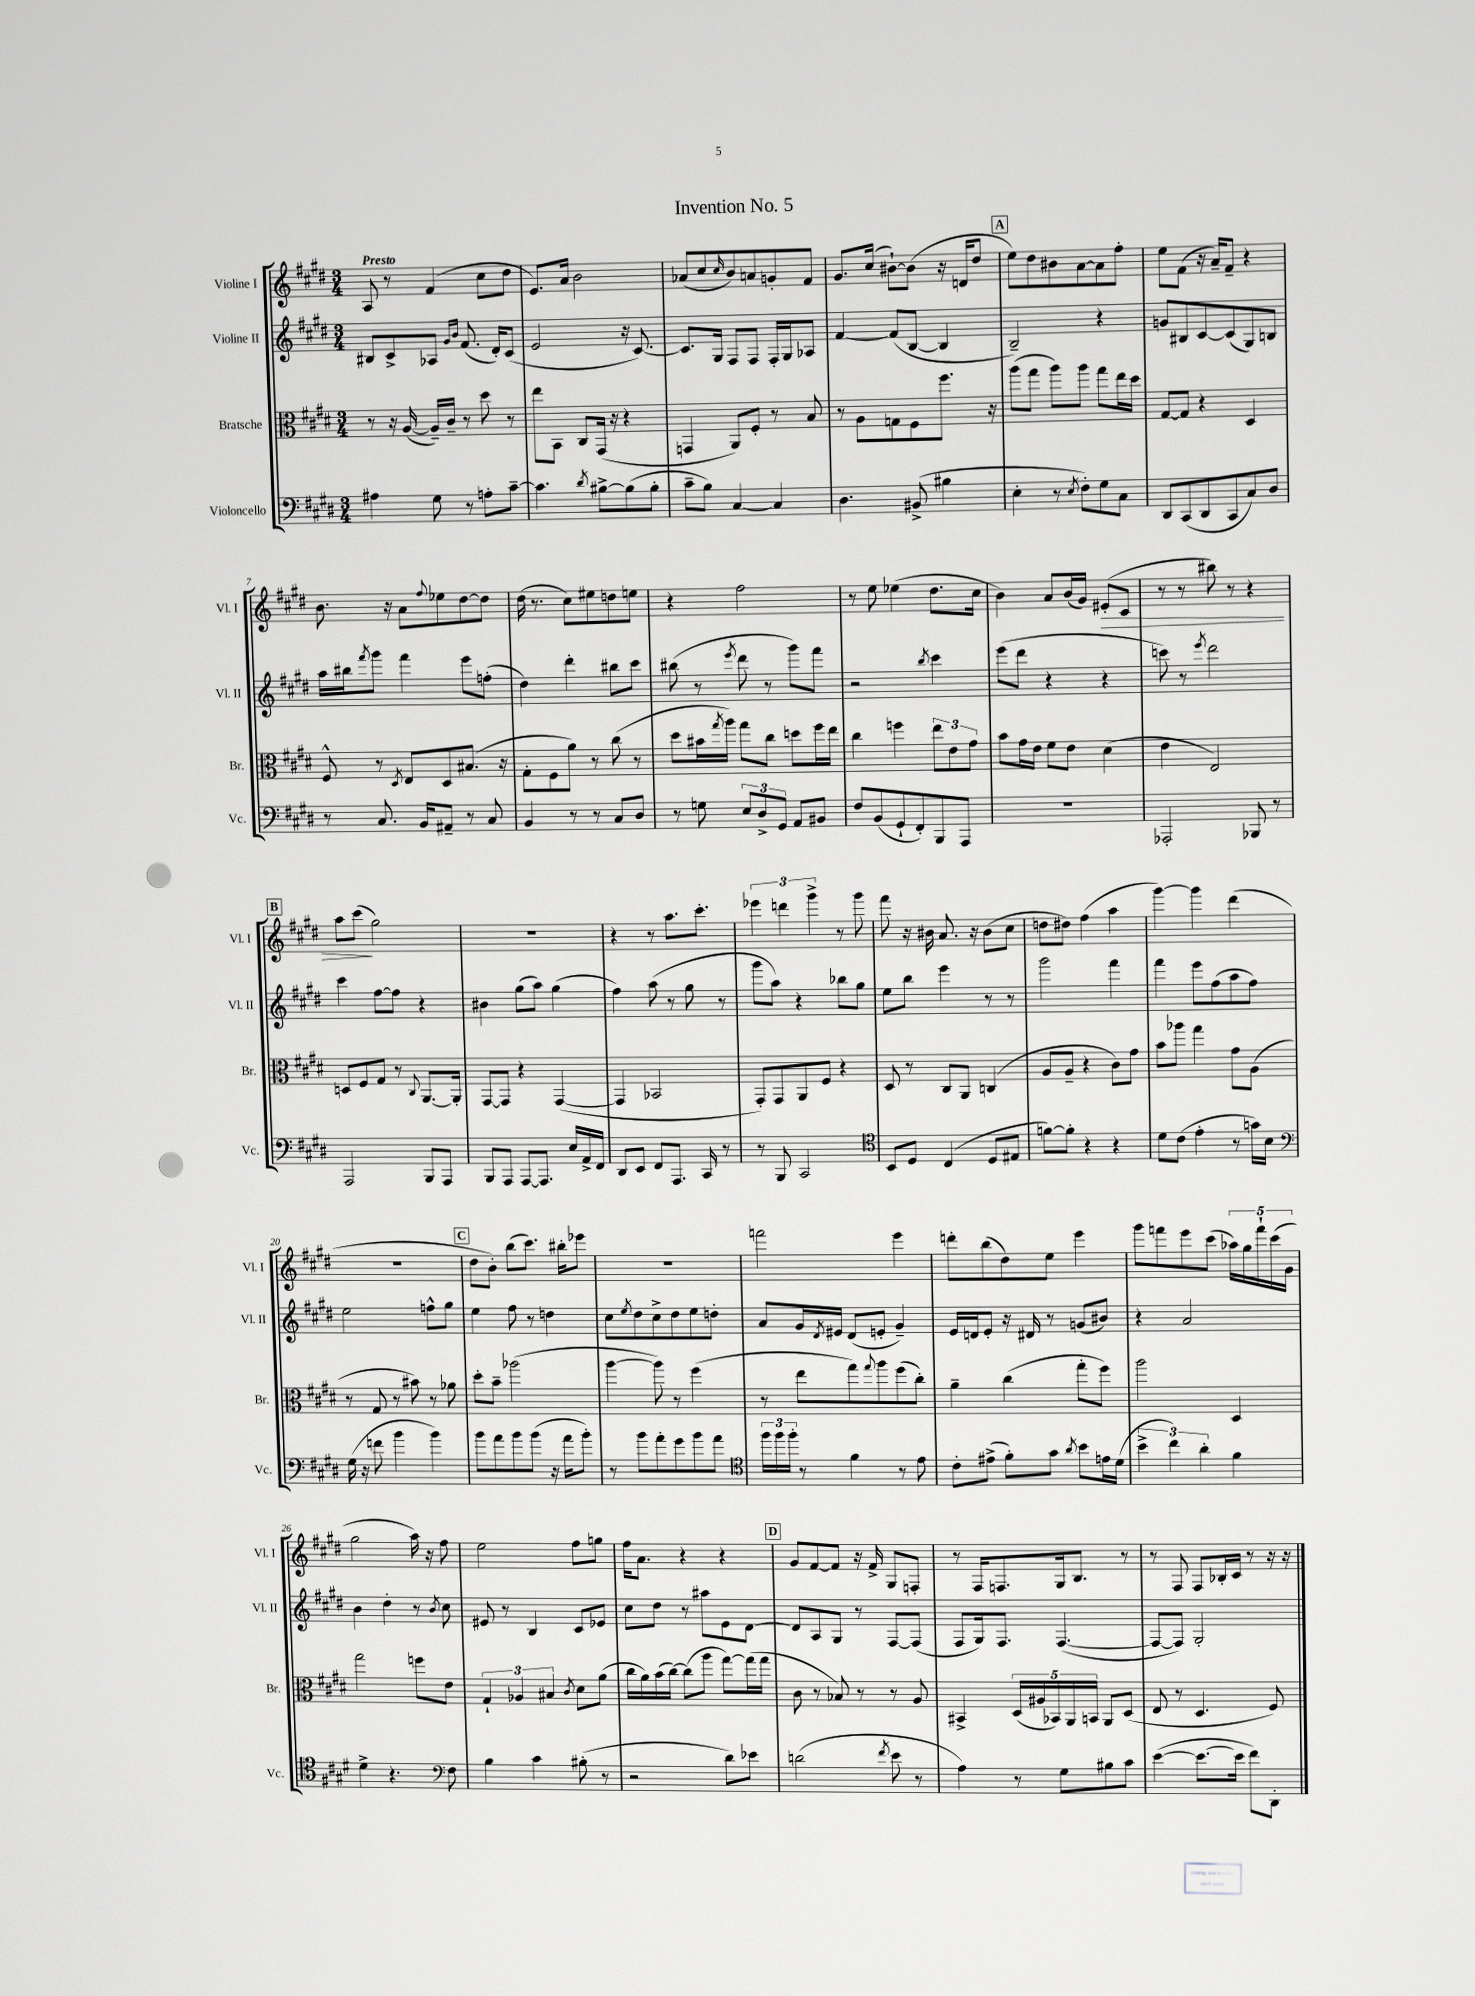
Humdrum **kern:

**kern	**kern	**kern	**kern
*staff4	*staff3	*staff2	*staff1
*clefF4	*clefC3	*clefG2	*clefG2
*k[f#c#g#d#]	*k[f#c#g#d#]	*k[f#c#g#d#]	*k[f#c#g#d#]
*M3/4	*M3/4	*M3/4	*M3/4
4A#	8r	8B#	8A
.	16r	8c#^	8r
.	([16A	.	.
8G#	16A~])	8A-	(4f#
.	16c#~	.	.
.	.	16qqg#	.
.	.	16qqb	.
8r	8r	(8.f#	.
8A'	8dd#	.	8cc#
.	.	16d#')	.
[8c#~	8r	(8c#	8dd#
=	=	=	=
4.c#]	8ee	2e	8.e)
.	8BB	.	.
.	.	.	16a
.	8C#	.	2b
8qd#	.	.	.
[8B#^	(16GG#	.	.
.	16r	.	.
(8B#]	4r	16r	.
.	.	[8.c#)	.
8B#'	.	.	.
=	=	=	=
8c#~	4GG	8.c#]	(8a-
8B)	.	.	8cc#
.	.	16G#	.
.	.	.	16qqcc#
[4C#	8AA)	8F#	8b)
.	8F#'	8F#	8a
4C#]	8r	16F#'	8g'
.	.	16G#	.
.	8B	8A-	8f#
=	=	=	=
4.D#	8r	[4f#	8.g#
.	8A	.	.
.	.	.	(16cc#
.	8G	(8f#]	[8b#`)
(8BB#^	8F#	[8B	(8b#]
4B#	8.ff#	4B]	16r
.	.	.	16d
.	.	.	8dd#
.	16r	.	.
=	=	=	=
4E'	(8aa	2B~)	8ee)
.	8gg#	.	8dd#
8r	8aa)	.	8b#
8qE	.	.	.
8F#')	8aa	.	[8a
8G#	8gg#	4r	8a]
8C#	16ee	.	8ff#'
.	16dd#	.	.
=	=	=	=
8DD#	[8G#	8g	8ee
(8CC#	8G#]	8B#	(8f#
8DD#	4r	[8c#	16r
.	.	.	16a~)
8CC#	.	(8c#]	8f#~
8C#)	4D#	8G#)	4r
8D#	.	8B	.
=	=	=	=
8r	8F#^^	16aa	8.b
.	.	16bb#	.
.	.	8qfff#	.
8.C#	8r	8ggg#	.
.	.	.	16r
.	8qD#	.	.
.	8E	4fff#	8a
16BB	.	.	.
.	.	.	8qqff#
8AA#~	8D#	.	8ee-
8r	(8.B#	8eee	[8dd#
8C#	.	(8ff'	8dd#]
.	16r	.	.
=	=	=	=
4BB	8G#'	4dd#)	(16dd#
.	.	.	8.r
.	8F#	.	.
8r	8a)	4ddd#'	8cc#)
8r	8r	.	8ee#
8C#	(8cc#	8bb#	8dd
8D#	8r	8ccc#	8ee
=	=	=	=
8r	8dd#	(8bb#	4r
8G	16b#	8r	.
.	8qgg#	.	.
.	16aa)	.	.
.	.	8qeee	.
12E	8gg#	8ddd#	2ff#
12D#^	.	.	.
.	8cc#	8r	.
12GG#	.	.	.
8AA	8dd	8ggg#)	.
8BB#	16ff#	8fff#	.
.	16ee	.	.
=	=	=	=
8F#	4cc#	2r	8r
(8BB	.	.	8ee
8GG#`	4ff	.	(4ee-
8FF#')	.	.	.
.	.	8qbb	.
8BBB	12ee	4ccc#	8.dd#
.	12e	.	.
8AAA	.	.	.
.	12g#	.	.
.	.	.	16cc#
=	=	=	=
2.r	8b	(8eee	4b)
.	16g#	8ddd#	.
.	16e	.	.
.	8f#	4r	8a
.	8e	.	(16b
.	.	.	16g#)
.	(4d#	4r	(8e#'
.	.	.	8c#
=	=	=	=
2AAA-'	4e	8ccc)	8r
.	.	8r	8r
.	.	8qeee	.
.	2E)	2ddd#	8bb#)
.	.	.	8r
8BBB-	.	.	4r
8r	.	.	.
=	=	=	=
2AAA	8D	4ccc#	8aa
.	8F#	.	(8ccc#
.	8G#	[8ff#	2gg#)
.	8r	8ff#]	.
.	8qqC#	.	.
8BBB	[8.AA	4r	.
8AAA	.	.	.
.	16AA']	.	.
=	=	=	=
8BBB	[8GG#	4b#	2.r
8AAA	8GG#]	.	.
[8AAA	4r	(8gg#	.
8.AAA]	.	8aa)	.
.	([4GG#	(4gg#	.
16E	.	.	.
16AA^	.	.	.
16FF#	.	.	.
=	=	=	=
8DD#	4GG#]	4ff#)	4r
8EE	.	.	.
8FF#	2BB-	(8aa	8r
8.AAA	.	8r	8.aa
.	.	8gg#	.
16CC#	.	.	8.ccc#'
8r	.	8r	.
=	=	=	=
8r	8GG#')	8ggg#	6eee-
8BBB	8GG#	8aa)	.
.	.	.	6ddd
2CC#	8AA	4r	.
.	.	.	6ggg#^
.	8F#	.	.
.	4r	8bb-	8r
.	.	8gg#	8ggg#
=	=	=	=
*clefC4	*	*	*
8BB	8D#	8ee	8fff#
8D#	8r	8bb	16r
.	.	.	16b#
(4C#	8C#	4eee	8.a
.	8AA	.	.
.	.	.	16r
8D#	(4C	8r	(8b#
8E#	.	8r	8cc#
=	=	=	=
[8f)	8A	2ggg#	8dd
8f']	8A~	.	8dd#)
4r	4r	.	(4ff#
4r	8c#)	4fff#	4aa
.	8g#	.	.
=	=	=	=
8d#	8b	4fff#	[4ggg#)
(8c#	8aa-	.	.
4e'	4gg#	8eee	4ggg#]
.	.	(8ff#	.
8r	8g#	8aa	(4ddd#
16g)	(8A	8ff#)	.
16B	.	.	.
=	=	=	=
*clefF4	*	*	*
(16G#	8r	2ee	2.r
16r	.	.	.
8f	8G#	.	.
4b	8r	.	.
.	8b#)	.	.
4b)	8r	8ff^^	.
.	8a-	8gg#	.
=	=	=	=
8b	8dd#'	4ee	8dd#
8a	8b~	.	8b')
8b	(2aa-	8ff#	(8bb
(8b	.	8r	8.ccc#)
16r	.	4dd	.
16a	.	.	16bb#'
8b')	.	.	8eee-
=	=	=	=
8r	[4aa	8cc#	2.r
.	.	8qee	.
8b	.	8dd#	.
8a'	8aa])	8cc#^	.
8g#	8r	8dd#	.
8b	(4ff#	8ee	.
8a	.	8dd'	.
=	=	=	=
*clefC4	*	*	*
24ff#	8r	8a	2fff
24ff#	.	.	.
24ff#'	.	.	.
8r	8ee	16g#	.
.	.	8qd#	.
.	.	16e#	.
4f#	8gg#)	(8d#	.
.	8qqgg#	.	.
.	8aa	8e'	.
8r	(8ff#	4g#~)	4eee
8e	8cc#')	.	.
=	=	=	=
8c#'	4a~	16e	8ddd'
.	.	16d	.
(8e#^	.	8e'	(8bb
8f#')	(4cc#	16r	8dd#)
.	.	16d#	.
8g#	.	8r	8ee
8qa	.	.	.
8b	8gg#'	(8g	4eee
16e	8ff#)	8b#)	.
(16d#	.	.	.
=	=	=	=
6b^	2aa	4r	8ggg#
.	.	.	8fff
6cc#)	.	.	.
.	.	2a	8eee
6a'	.	.	.
.	.	.	(8ccc#
4f#	4D#	.	20aa-)
.	.	.	20gg#
.	.	.	20fff`
.	.	.	(20ccc#
.	.	.	20g#
=	=	=	=
4d#^	2gg#	4b	2gg#
4.r	.	4dd#'	.
.	8ff	8r	16aa)
.	.	.	16r
*clefF4	*	*	*
.	.	8qb	.
8F#	8e	8cc#	8ff#
=	=	=	=
4B	6G#`	8e#	2ee
.	.	8r	.
.	6A-	.	.
4c#	.	4B	.
.	6B#	.	.
.	8qc#	.	.
(8B#'	8d#	8c#	8ff#
8r	(8a	8e-	8gg
=	=	=	=
2r	16cc#	8cc#	16ff#
.	16a)	.	8.a
.	(16b	8dd#	.
.	[16cc#)	.	.
.	(8cc#]	8r	4r
.	8aa	8aa#	.
8d#)	[8gg#)	8e	4r
8e-	(16gg#]	[8d#	.
.	16gg#	.	.
=	=	=	=
(2d	8c#	8d#]	8g#
.	8r	8A	[8f#
.	8B-)	8G#	8f#]
.	8r	8r	16r
.	.	.	16f#^
8qf#	.	.	.
8e	8r	[8F#	8G#
8r	8A	(8F#]	8F'
=	=	=	=
4A)	4BB#^	8F#	8r
.	.	16G#)	16F#
.	.	8.F#	8.F
8r	(20D#	.	.
.	20A#	.	.
.	20BB-)	.	.
8G#	.	([4.F#	16G#
.	20AA	.	.
.	.	.	8.B
.	20BB	.	.
8B#	8AA	.	.
8c#	(8D#	.	8r
=	=	=	=
([4e	8E	8F#_	8r
.	8r	8F#])	8F#
8.e_	4.D#	2G#'	8F#
.	.	.	16B-'
16e]	.	.	16c#
8f#)	.	.	8r
8DD#'	8F#)	.	16r
.	.	.	16r
==	==	==	==
*-	*-	*-	*-
